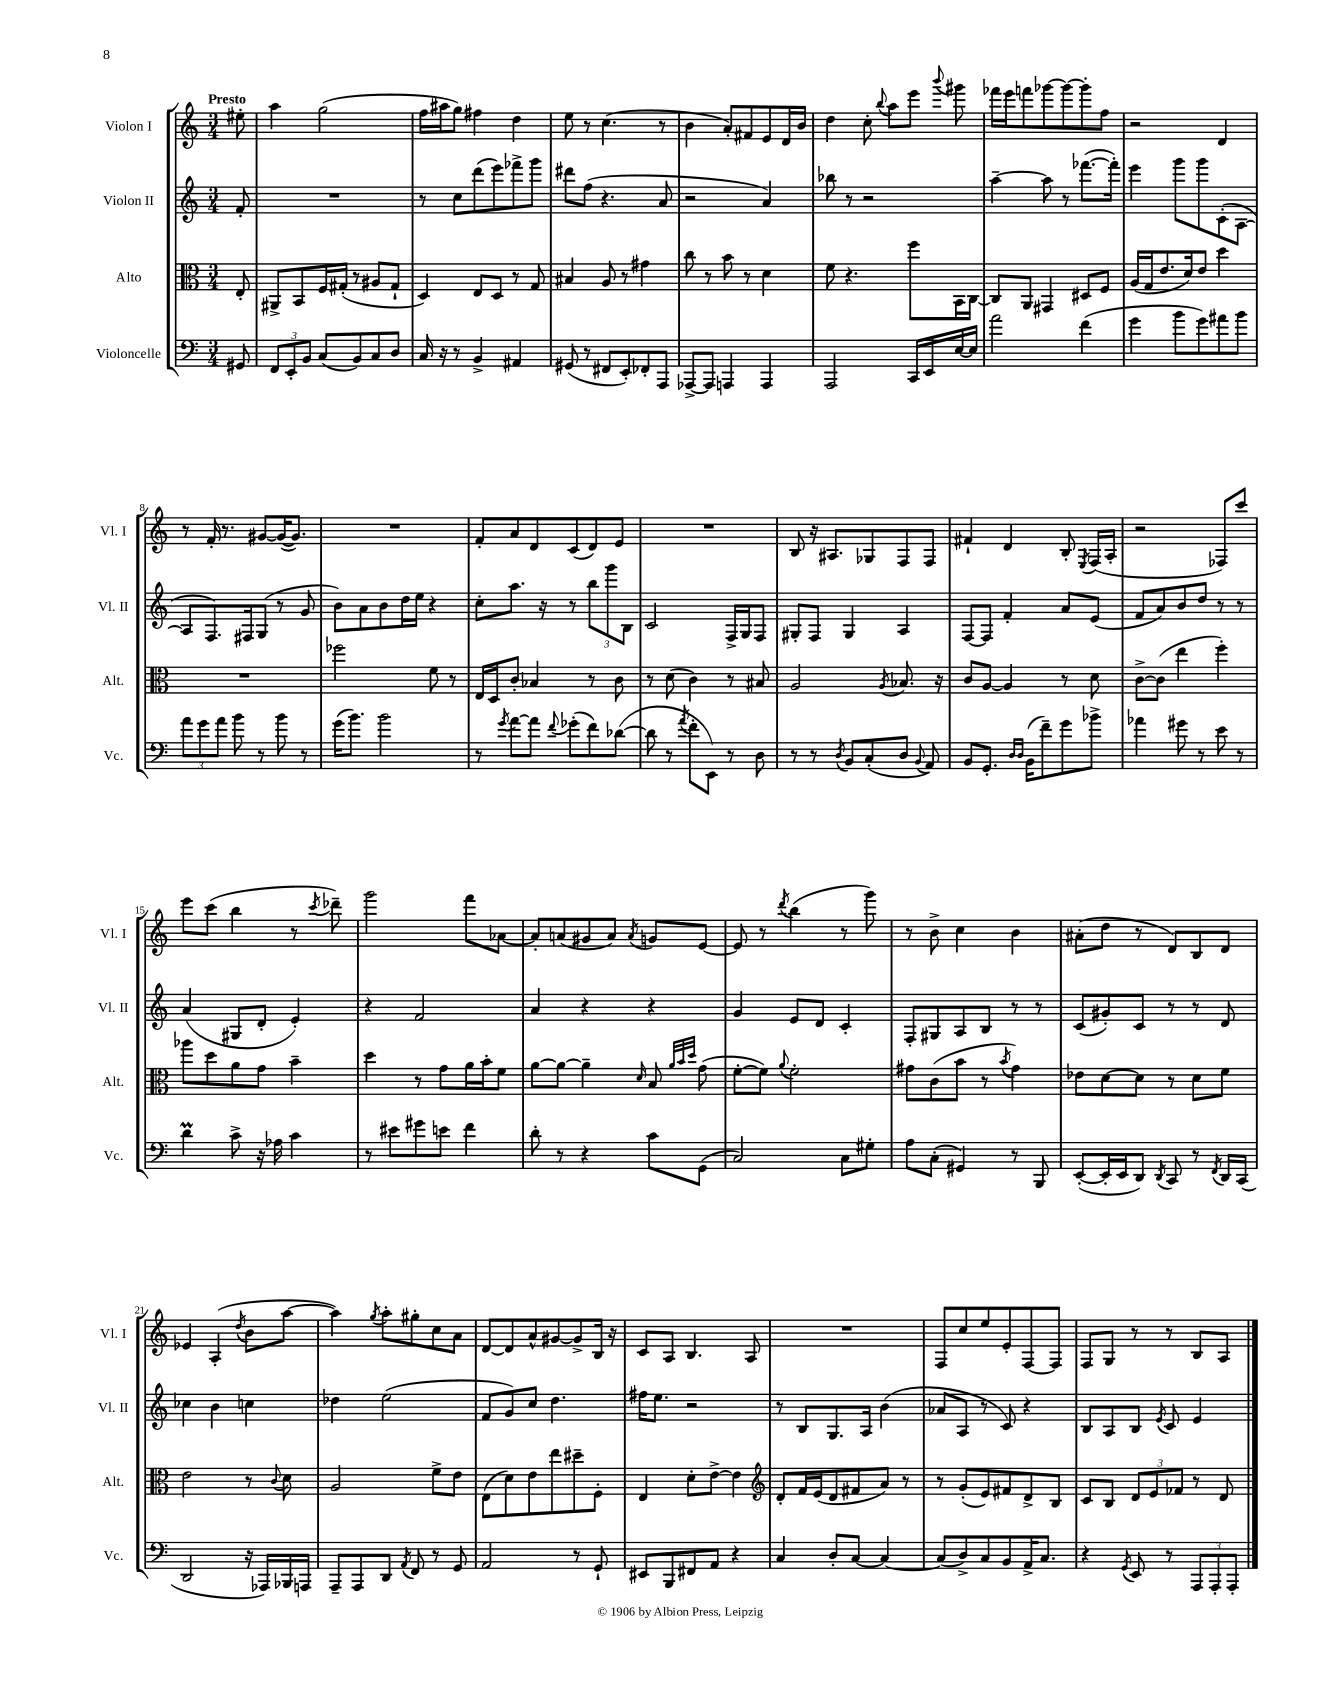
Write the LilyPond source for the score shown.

<<
\new StaffGroup <<
\new Staff = "s0" \with { instrumentName = "Violon I" shortInstrumentName = "Vl. I" } {
    \clef treble \key c \major \numericTimeSignature \time 3/4 \partial 8 \tempo "Presto"
    \autoBeamOff eis''8-. |
    a''4 g''2( |
    f''16[ ais''16 g''8]) fis''4 d''4 |
    e''8 r8 c''4.( r8 |
    b'4 a'8[-.) fis'8 e'8 d'16 b'16] |
    d''4 c''8-. \appoggiatura { b''8 } a''8[ e'''8] \appoggiatura { b'''8 } gis'''8 |
    fes'''16[ e'''16 f'''8 ges'''8~ ges'''8~ ges'''8-. f''8] |
    r2 d'4 |
    r8 f'16-. r8. gis'8[~ gis'16~( gis'8.]) |
    R2. |
    f'8[-. a'8 d'8 c'8( d'8) e'8] |
    R2. |
    b8 r16 ais8.[ ges8 f8 f8] |
    fis'4-! d'4 b8-. \acciaccatura { e8 } f16[( a16]-. |
    r2 fes8[) c'''8] |
    e'''8[ c'''8]( b''4 r8 \acciaccatura { c'''8 } des'''8--) |
    g'''2 f'''8[ aes'8]~ |
    aes'8[-. a'8( gis'8 a'8]) \acciaccatura { a'8 } g'8[ e'8]~ |
    e'8 r8 \acciaccatura { d'''8 } b''4( r8 g'''8) |
    r8 b'8-> c''4 b'4 |
    ais'8[-.( d''8] r8 d'8[) b8 d'8] |
    ees'4 a4-.( \acciaccatura { d''8 } b'8[ a''8]~ |
    a''4) \acciaccatura { g''8 } a''8[-. gis''8-. c''8 a'8] |
    d'8[~ d'8 a'8-^ gis'8~ gis'8-> b16] r16 |
    c'8[ a8] b4. a8 |
    R2. |
    f8[ c''8 e''8 e'8-. f8~ f8] |
    f8[ g8] r8 r8 b8[ a8] \bar "|." |
}
\new Staff = "s1" \with { instrumentName = "Violon II" shortInstrumentName = "Vl. II" } {
    \clef treble \key c \major \numericTimeSignature \time 3/4 \partial 8
    \autoBeamOff f'8-. |
    R2. |
    r8 c''8[ d'''8( e'''8) fes'''8-> g'''8] |
    dis'''8[ f''8]( r4. a'8 |
    r2 a'4) |
    bes''8 r8 r2 |
    a''4~-- a''8 r8 fes'''8.[~( fes'''16]-.) |
    e'''4 g'''8[ g'''8 c'8-.( a8]~ |
    a8[ f8.) fis16 g8]( r8 g'8 |
    b'8[) a'8 b'8 d''16 e''16] r4 |
    c''8[-. a''8.] r16 r8 \tuplet 3/2 { b''8[ g'''8 b8] } |
    c'2 f16[-> g16 f8] |
    gis8[-. f8] gis4 a4 |
    f8[~ f8] f'4-. a'8[ e'8]( |
    f'8[ a'8) b'8 d''8] r8 r8 |
    a'4( gis8[ d'8]-. e'4-.) |
    r4 f'2 |
    a'4 r4 r4 |
    g'4 e'8[ d'8] c'4-. |
    f8[-. gis8 a8 b8] r8 r8 |
    c'8[( gis'8-.) c'8] r8 r8 d'8 |
    ces''4 b'4 c''4 |
    des''4 e''2( |
    f'8[ g'8) c''8] d''4. |
    fis''16[ e''8.] r2 |
    r8 b8[ g8. a16] b'4( |
    aes'8[ a8] r8 c'8) r4 |
    b8[ a8 b8] \acciaccatura { e'8 } c'8 e'4 \bar "|." |
}
\new Staff = "s2" \with { instrumentName = "Alto" shortInstrumentName = "Alt." } {
    \clef alto \key c \major \numericTimeSignature \time 3/4 \partial 8
    \autoBeamOff e8-. |
    ais,8[-> b,8 f16 gis16]-.( r8 ais8[ gis8]-! |
    d4) e8[ d8] r8 g8 |
    bis4 a8 r8 gis'4 |
    c''8 r8 b'8 r8 d'4 |
    f'8 r4. f''8[ b,16 c16]~ |
    c8[ a,8] gis,4 dis8[ f8] |
    a16[( g16 e'8. d'16) e'8] d''4 |
    R2. |
    fes''2 f'8 r8 |
    e16[ d16 c'8]-. bes4 r8 c'8 |
    r8 d'8( c'4) r8 bis8 |
    a2 \acciaccatura { a8 } bes8. r16 |
    c'8[ a8]~ a4 r8 d'8 |
    c'8[~-> c'8]( e''4 f''4-.) |
    aes''8[ d''8 a'8 g'8] b'4-- |
    d''4 r8 g'8[ a'16 b'16-. f'8] |
    a'8[~ a'8]~ a'4-- \grace { d'16 } b8 \grace { a'32[ b'32 d''32] } g'8( |
    f'8[~-. f'8]) \appoggiatura { a'8 } f'2-. |
    gis'8[ c'8( b'8] r8 \acciaccatura { b'8 } gis'4) |
    ees'8[ d'8~ d'8] r8 d'8[ f'8] |
    e'2 r8 \appoggiatura { c'8 } d'8 |
    a2 f'8[-> e'8] |
    e8[( d'8) e'8 e''8 dis''8-- f8]-. |
    e4 d'8[-. e'8]~-> e'4 |
    \clef treble d'8[-. f'16 e'16( d'8 fis'8 a'8]) r8 |
    r8 g'8[-.( e'8) fis'8 d'8-> b8] |
    c'8[ b8] \tuplet 3/2 { d'8[ e'8 fes'8] } r8 d'8 \bar "|." |
}
\new Staff = "s3" \with { instrumentName = "Violoncelle" shortInstrumentName = "Vc." } {
    \clef bass \key c \major \numericTimeSignature \time 3/4 \partial 8
    \autoBeamOff gis,8 |
    \tuplet 3/2 { f,8[ e,8-. b,8] } c8[( b,8) c8 d8] |
    c16 r16 r8 b,4-> ais,4 |
    gis,8( r8 fis,8[ e,8-.) fes,8-. a,,8] |
    aes,,8[~-> aes,,8] a,,4 a,,4 |
    a,,2 c,16[ e,16 e16~ e16] |
    a'2 f'4( |
    g'4 b'8[ g'8) ais'8 b'8] |
    \tuplet 3/2 { a'8[ g'8 a'8] } b'8 r8 b'8 r8 |
    g'16[( b'8.]) b'2 |
    r8 \acciaccatura { g'8 } a'8[~ a'8] \appoggiatura { f'8 } ges'8[-.( f'8) des'8]~( |
    des'8 r8 \acciaccatura { a'8 } f'8[-. e,8]) r8 d8 |
    r8 r8 \acciaccatura { d8 } b,8[ c8-.( d8] \appoggiatura { b,8 } a,8) |
    b,8[ g,8.]-. \grace { d16[ d16] } b,16[( f'8--) g'8 bes'8]-> |
    aes'4 gis'8 r8 e'8 r8 |
    d'4\prall c'8-> r16 aes16 c'4 |
    r8 eis'8[ gis'8 e'8] f'4 |
    d'8-. r8 r4 c'8[ g,8]( |
    c2) c8[ gis8]-. |
    a8[ c8]-.( gis,4) r8 b,,8 |
    e,8[~-.( e,16-. e,16 d,8]) \acciaccatura { d,8 } c,8 r8 \acciaccatura { f,8 } d,16[ c,16]( |
    d,2 r16 aes,,16[) bes,,16 a,,16] |
    a,,8[-- a,,8 d,8] \acciaccatura { a,8 } f,8 r8 g,8 |
    a,2 r8 g,8-! |
    eis,8[ b,,8 fis,8 a,8] r4 |
    c4 d8[-. c8]~ c4~ |
    c8[( d8->) c8 b,8 a,16-> c8.] |
    r4 \acciaccatura { g,8 } e,8 r8 \tuplet 3/2 { a,,8[ a,,8-. a,,8]-. } \bar "|." |
}
>>
>>
